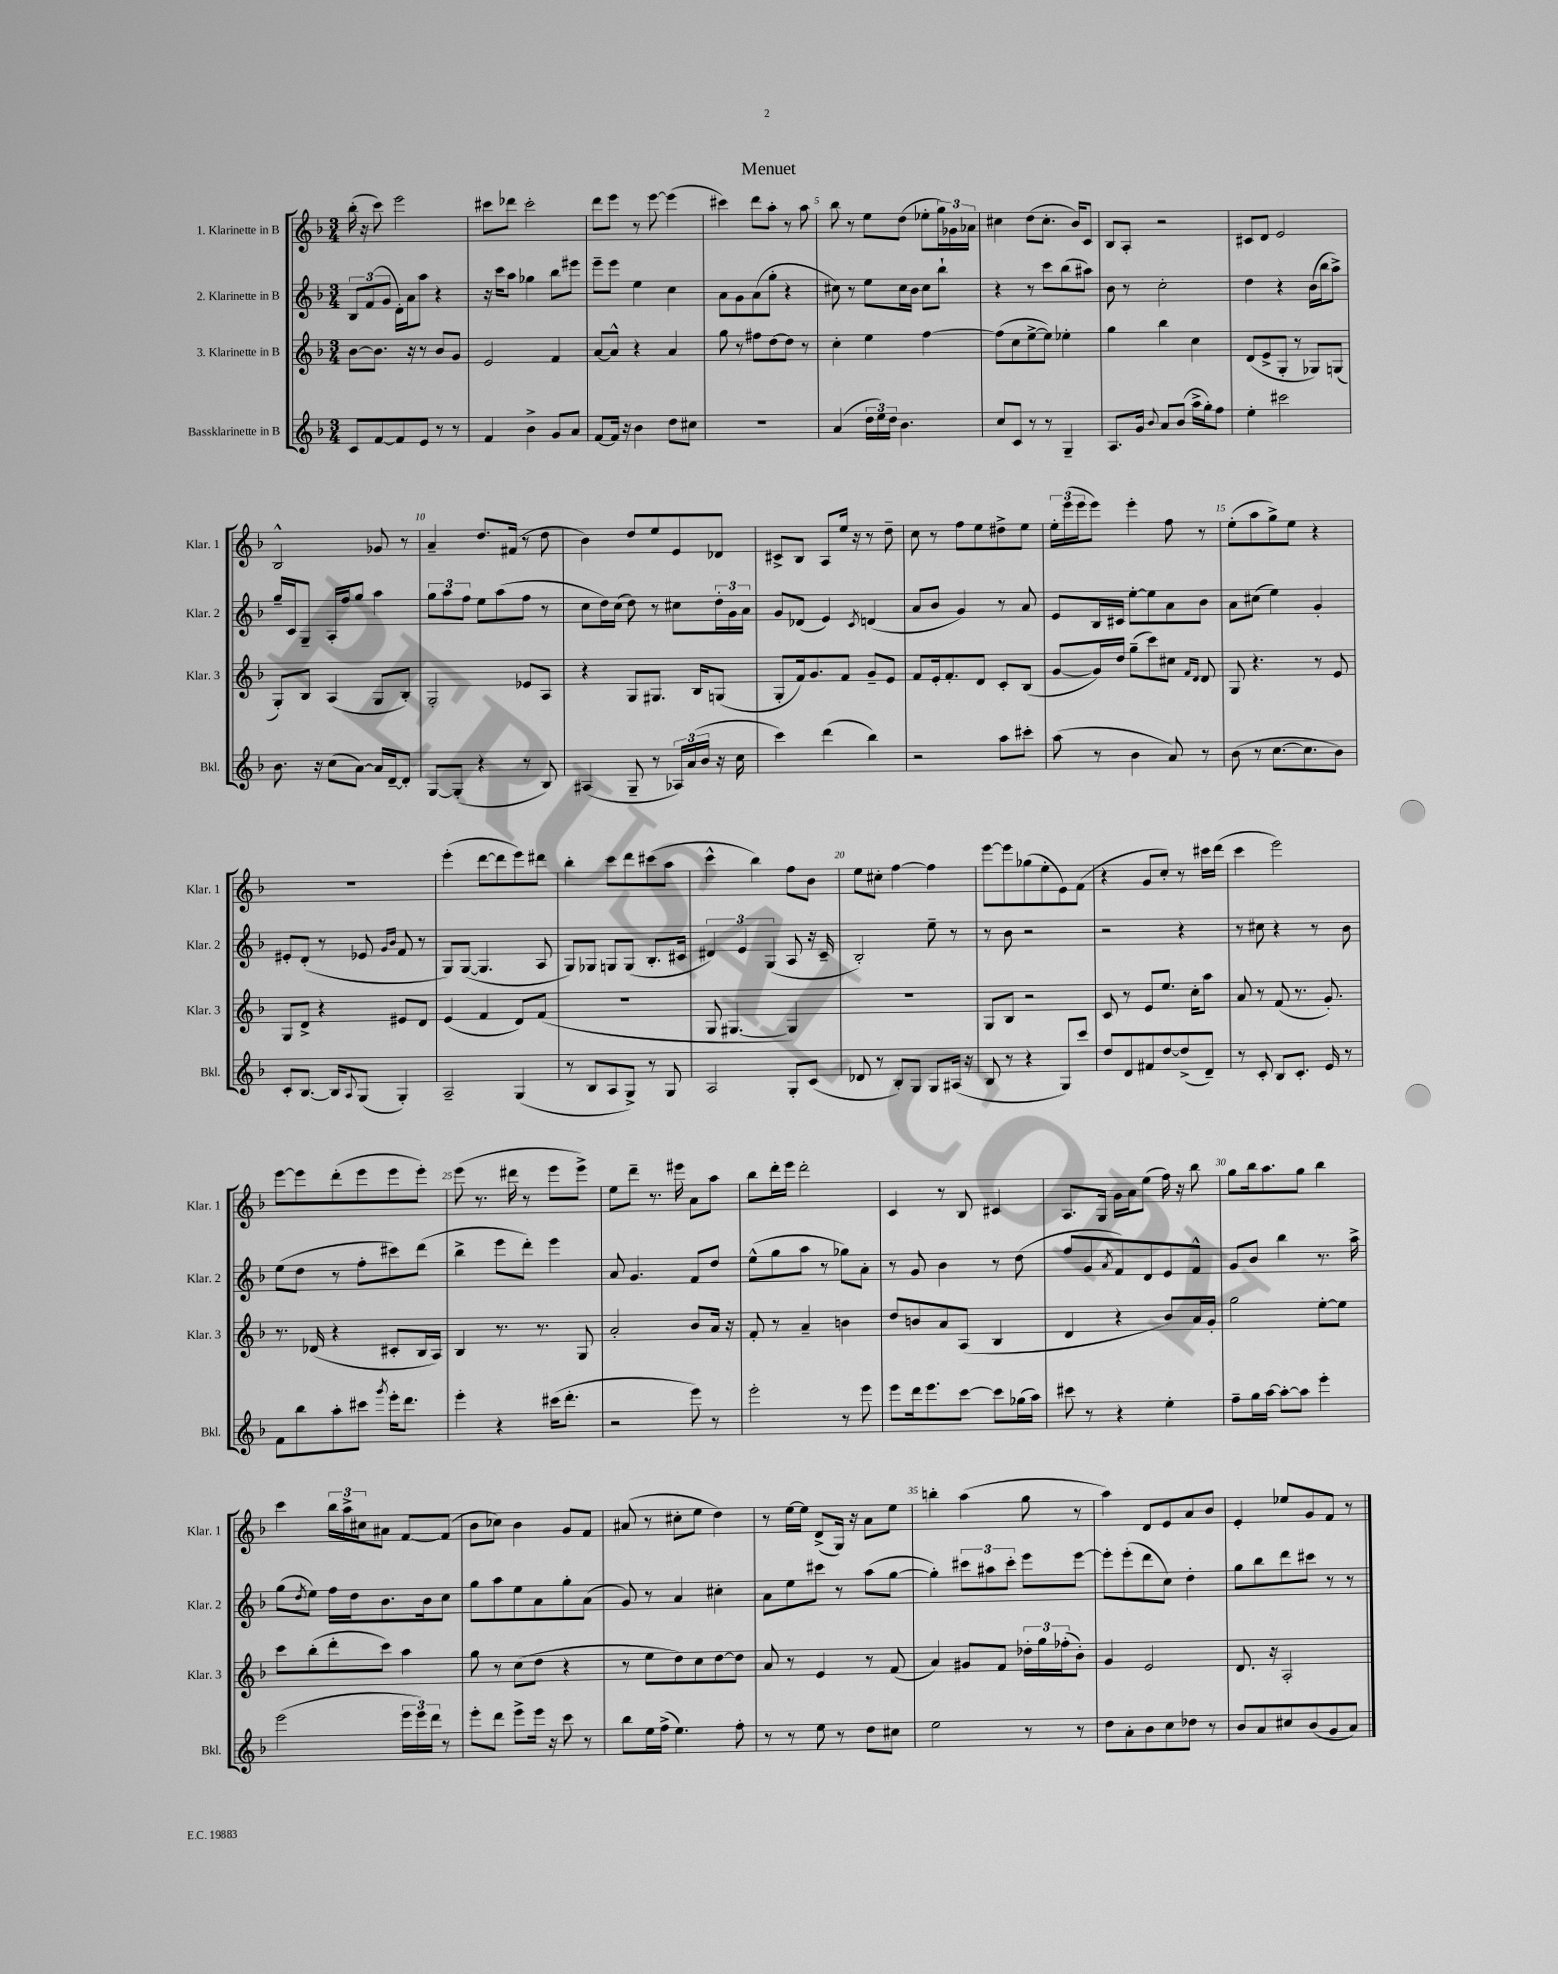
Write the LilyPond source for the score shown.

\header { title = "Menuet" }
<<
\new StaffGroup <<
\new Staff = "s0" \with { instrumentName = "1. Klarinette in B" shortInstrumentName = "Klar. 1" } {
    \clef treble \key f \major \numericTimeSignature \time 3/4
    bes''16-.( r16 c'''8) e'''2 |
    cis'''8 des'''8 cis'''2-. |
    d'''8 e'''8 r8 e'''8~ e'''4( |
    cis'''4) d'''8 a''8-. r8 a''8 |
    bes''8 r8 e''8 d''8( ees''8-. \tuplet 3/2 { g''16) ges'16 aes'16 } |
    cis''4 d''8( cis''8.-. bes'16) c'8 |
    bes8 a8-. r2 |
    cis'8 d'8 e'2 |
    bes2-^ ges'8 r8 |
    a'4-- d''8. fis'16( r8 d''8 |
    bes'4) d''8 e''8 e'8 des'8 |
    cis'8-> bes8 a8 e''16 r16 r8 d''8-- |
    c''8 r8 f''8 e''8 dis''8-> e''8 |
    \tuplet 3/2 { e''16-. e'''16( e'''16 } e'''8) e'''4-. f''8 r8 |
    e''8-.( a''8 g''8->) e''8 r4 |
    R2. |
    e'''4-.( d'''8~ d'''8 e'''8) dis'''8 |
    bes''4-. c'''8 d'''8 cis'''8( a''8 |
    c'''4-^ bes''4) f''8 bes'8 |
    e''8 cis''8-. f''4~ f''4 |
    e'''8~ e'''8 ges''8( e''8-. e'8) f'8( |
    r4 g'8 c''8-.) r8 cis'''16 d'''16( |
    c'''4 e'''2) |
    e'''8~ e'''8 d'''8-.( e'''8 e'''8 e'''8-.) |
    e'''8( r8. dis'''16 r8 e'''8 e'''8->) |
    e''8 d'''8-- r8. eis'''16 a'8 a''8 |
    bes''8 d'''16-. e'''16 d'''2-. |
    c'4 r8 bes8 cis'4 |
    a8. g16 g'16 a'16 e''8( f''16) r16 bes''8 |
    g''8 bes''16 a''8. g''8 bes''4 |
    c'''4 \tuplet 3/2 { bes''16 a''16-> cis''16 } ais'8 f'8~ f'8( |
    bes'8 ces''8) bes'4 g'8 f'8 |
    ais'8( r8 cis''8-. e''8 d''4) |
    r8 e''16~ e''16 d'8->( g16) r16 a'8 e''8 |
    b''4-. a''4( g''8 r8 |
    a''4) d'8 e'8 a'8 bes'8 |
    e'4-. ees''8 g'8 f'8 r8 \bar "|." |
}
\new Staff = "s1" \with { instrumentName = "2. Klarinette in B" shortInstrumentName = "Klar. 2" } {
    \clef treble \key f \major \numericTimeSignature \time 3/4
    \tuplet 3/2 { bes8 f'8( g'8 } d'16-.) a'16 a''8 r4 |
    r16 c'''16 a''8 ges''4 bes''8 eis'''8 |
    e'''8-- e'''8 e''4 c''4 |
    a'8 g'8 a'8( g''8-. r4 |
    cis''8) r8 e''8 cis''16 bes'16 cis''8 bes''8-! |
    r4 r8 c'''8 bes''8( ais''8) |
    bes'8 r8 c''2-. |
    d''4 r4 bes'16( bes''16 a''8->) |
    g''16-- c'16 g8-- a16-. f''16 g''8 a''4 |
    \tuplet 3/2 { g''8 a''8 f''8 } e''8 a''8( f''8 r8 |
    c''8 d''16) c''16( d''8) r8 cis''8 \tuplet 3/2 { d''16-. g'16 a'16 } |
    g'8 des'8( e'4) \acciaccatura { c'8 } d'4( |
    a'8 bes'8 g'4) r8 a'8 |
    e'8 bes16 cis'16 e''8~-. e''8 a'8 bes'8 |
    a'8 cis''8( e''4) g'4-. |
    eis'8-. d'8-.( r8 ees'8 \grace { g'16 bes'16 } f'8 r8 |
    g8) g8~( g4. a8 |
    g8) ges8 g8 g8( bes8.-. cis'16 |
    \tuplet 3/2 { dis'4) e'4 g4( } a8 r16 c'16-- |
    bes2-.) e''8-- r8 |
    r8 bes'8 r2 |
    r2 r4 |
    r8 cis''8 r4 r8 bes'8 |
    e''8( d''8 r8 f''8-. cis'''8) d'''8( |
    bes''4-> e'''8 d'''8-.) e'''4 |
    a'8 g'4. f'8 d''8 |
    e''8-^( g''8 a''8 r8 ges''8) a'8-. |
    r8 g'8 bes'4 r8 d''8( |
    f''8 g'8 \acciaccatura { a'8 } f'8) d'8 e'8 f'8-^ |
    g'8 bes'8 bes''4 r8. a''16-> |
    g''8( \acciaccatura { d''8 } e''8) f''16 d''16 bes'8. bes'16 c''8 |
    g''8 a''8 e''8 a'8 g''8-. a'8( |
    g'8) r8 a'4 cis''4-. |
    a'8 e''8 cis'''8 r8 a''8( g''8~ |
    g''4-.) \tuplet 3/2 { cis'''8 ais''8 cis'''8-. } e'''8 e'''8~ |
    e'''8-. e'''8-.( d'''8 c''8) d''4-. |
    g''8 bes''8 d'''8 cis'''8 r8 r8 \bar "|." |
}
\new Staff = "s2" \with { instrumentName = "3. Klarinette in B" shortInstrumentName = "Klar. 3" } {
    \clef treble \key f \major \numericTimeSignature \time 3/4
    bes'8~ bes'8. r16 r8 bes'8 g'8 |
    e'2 f'4 |
    a'8~ a'8-^ r4 a'4 |
    g''8 r8 fis''8 d''8~ d''8 r8 |
    c''4-. e''4 f''4~ |
    f''8( c''8 e''8~-> e''8) ees''4-. |
    g''4 bes''4 c''4 |
    d'8( e'8-> g8-. r8 ges8) g8( |
    g8-.) bes8 a4( g8 bes8-.) |
    g2-. ees'8 a8 |
    r4 g8 gis8. bes16 g8( |
    g8-. f'16) g'8. f'8 g'8-- e'8 |
    f'8 e'16-. f'8.-. d'8 c'8-. bes8( |
    g'8~ g'16) d''16 g''8--( c'''8) cis''8 \grace { f'16 d'16 } d'8 |
    g8 r4. r8 e'8 |
    g8 d'8-> r4 eis'8 d'8 |
    e'4( f'4 d'8) f'8( |
    R2. |
    g8 gis4.~ gis4) |
    R2. |
    g8 bes8 r2 |
    c'8 r8 e'8 e''8. c''16-. a''8 |
    a'8 r8 f'8( r8. g'8.-.) |
    r8. des'16( r4 cis'8-. bes16 a16) |
    bes4 r8. r8. g8 |
    a'2-. bes'8 a'16 r16 |
    f'8-. r8 a'4-- b'4 |
    d''8 b'8 a'8 a8( bes4 |
    d'4 r4 bes'8) a'16 g'16-. |
    g''2 e''8~-. e''8 |
    c'''8 bes''8-.( d'''8-. c'''8) a''4 |
    g''8 r8 c''8( d''8 r4 |
    r8 e''8 d''8) c''8 d''8~ d''8 |
    a'8 r8 e'4 r8 f'8( |
    a'4) gis'8 f'8 \tuplet 3/2 { des''16-. g''16 fes''16-.( } bes'8-.) |
    g'4 e'2 |
    d'8. r16 a2-. \bar "|." |
}
\new Staff = "s3" \with { instrumentName = "Bassklarinette in B" shortInstrumentName = "Bkl." } {
    \clef treble \key f \major \numericTimeSignature \time 3/4
    c'8 f'8~ f'8 e'8 r8 r8 |
    f'4 bes'4-> g'8 a'8 |
    f'8~ f'16 r16 bes'4 d''8 cis''8 |
    R2. |
    a'4( \tuplet 3/2 { d''16 e''16) d''16 } bes'4. |
    c''8 c'8 r8 r8 g4-- |
    a8. g'16 \appoggiatura { bes'8 } a'8 bes'8( a''16-> g''16-.) f''8 |
    e''4-. cis'''2 |
    bes'8. r16 c''8( a'8~) a'16 d'16~-- d'8-. |
    g8~ g8-.( r4 r8 bes8) |
    ais4( g8-- r8 \tuplet 3/2 { aes16) a'16( bes'16 } r16 c''16 |
    c'''4) d'''4( bes''4) |
    r2 a''8 cis'''8-. |
    a''8( r8 bes'4 a'8) r8 |
    bes'8( r8 c''8.~ c''8. bes'8) |
    c'8-. bes8.~ bes16 \appoggiatura { a8 } g8( g4-.) |
    a2-- g4( |
    r8 bes8 a8 g8->) r8 g8 |
    a2 g8-. c'8( |
    des'8 r8 bes8-.) g8 g8 ais16( r16 |
    bes8 r8 r4 g8) c'''8 |
    d''8 d'8 fis'8 d''8~ d''8->( d'8--) |
    r8 c'8-. bes8 c'8.-. e'16 r8 |
    f'8 bes''8 a''8-. cis'''8 \acciaccatura { g'''8 } e'''16-. d'''8. |
    e'''4-. r4 cis'''16( d'''8.-. |
    r2 e'''8) r8 |
    e'''2-. r8 e'''8 |
    e'''8 d'''16 e'''8. c'''8~ c'''8 ges''16( a''16) |
    cis'''8 r8 r4 e''4-. |
    f''8-- g''16 a''16~ a''8~-. a''8 e'''4-. |
    e'''2( \tuplet 3/2 { e'''16 e'''16) d'''16 } r8 |
    e'''8-. d'''8 e'''8-> e'''16 r16 c'''8 r8 |
    bes''8 e''16 f''16->( e''4.) f''8-. |
    r8 r8 e''8 r8 d''8 cis''8 |
    e''2 r8 r8 |
    d''8 a'8-. bes'8 c''8 des''8 r8 |
    bes'8 a'8 cis''8 bes'8( g'8 a'8) \bar "|." |
}
>>
>>
\layout { \context { \Score \override BarNumber.break-visibility = ##(#f #t #t) barNumberVisibility = #(every-nth-bar-number-visible 5) } }
